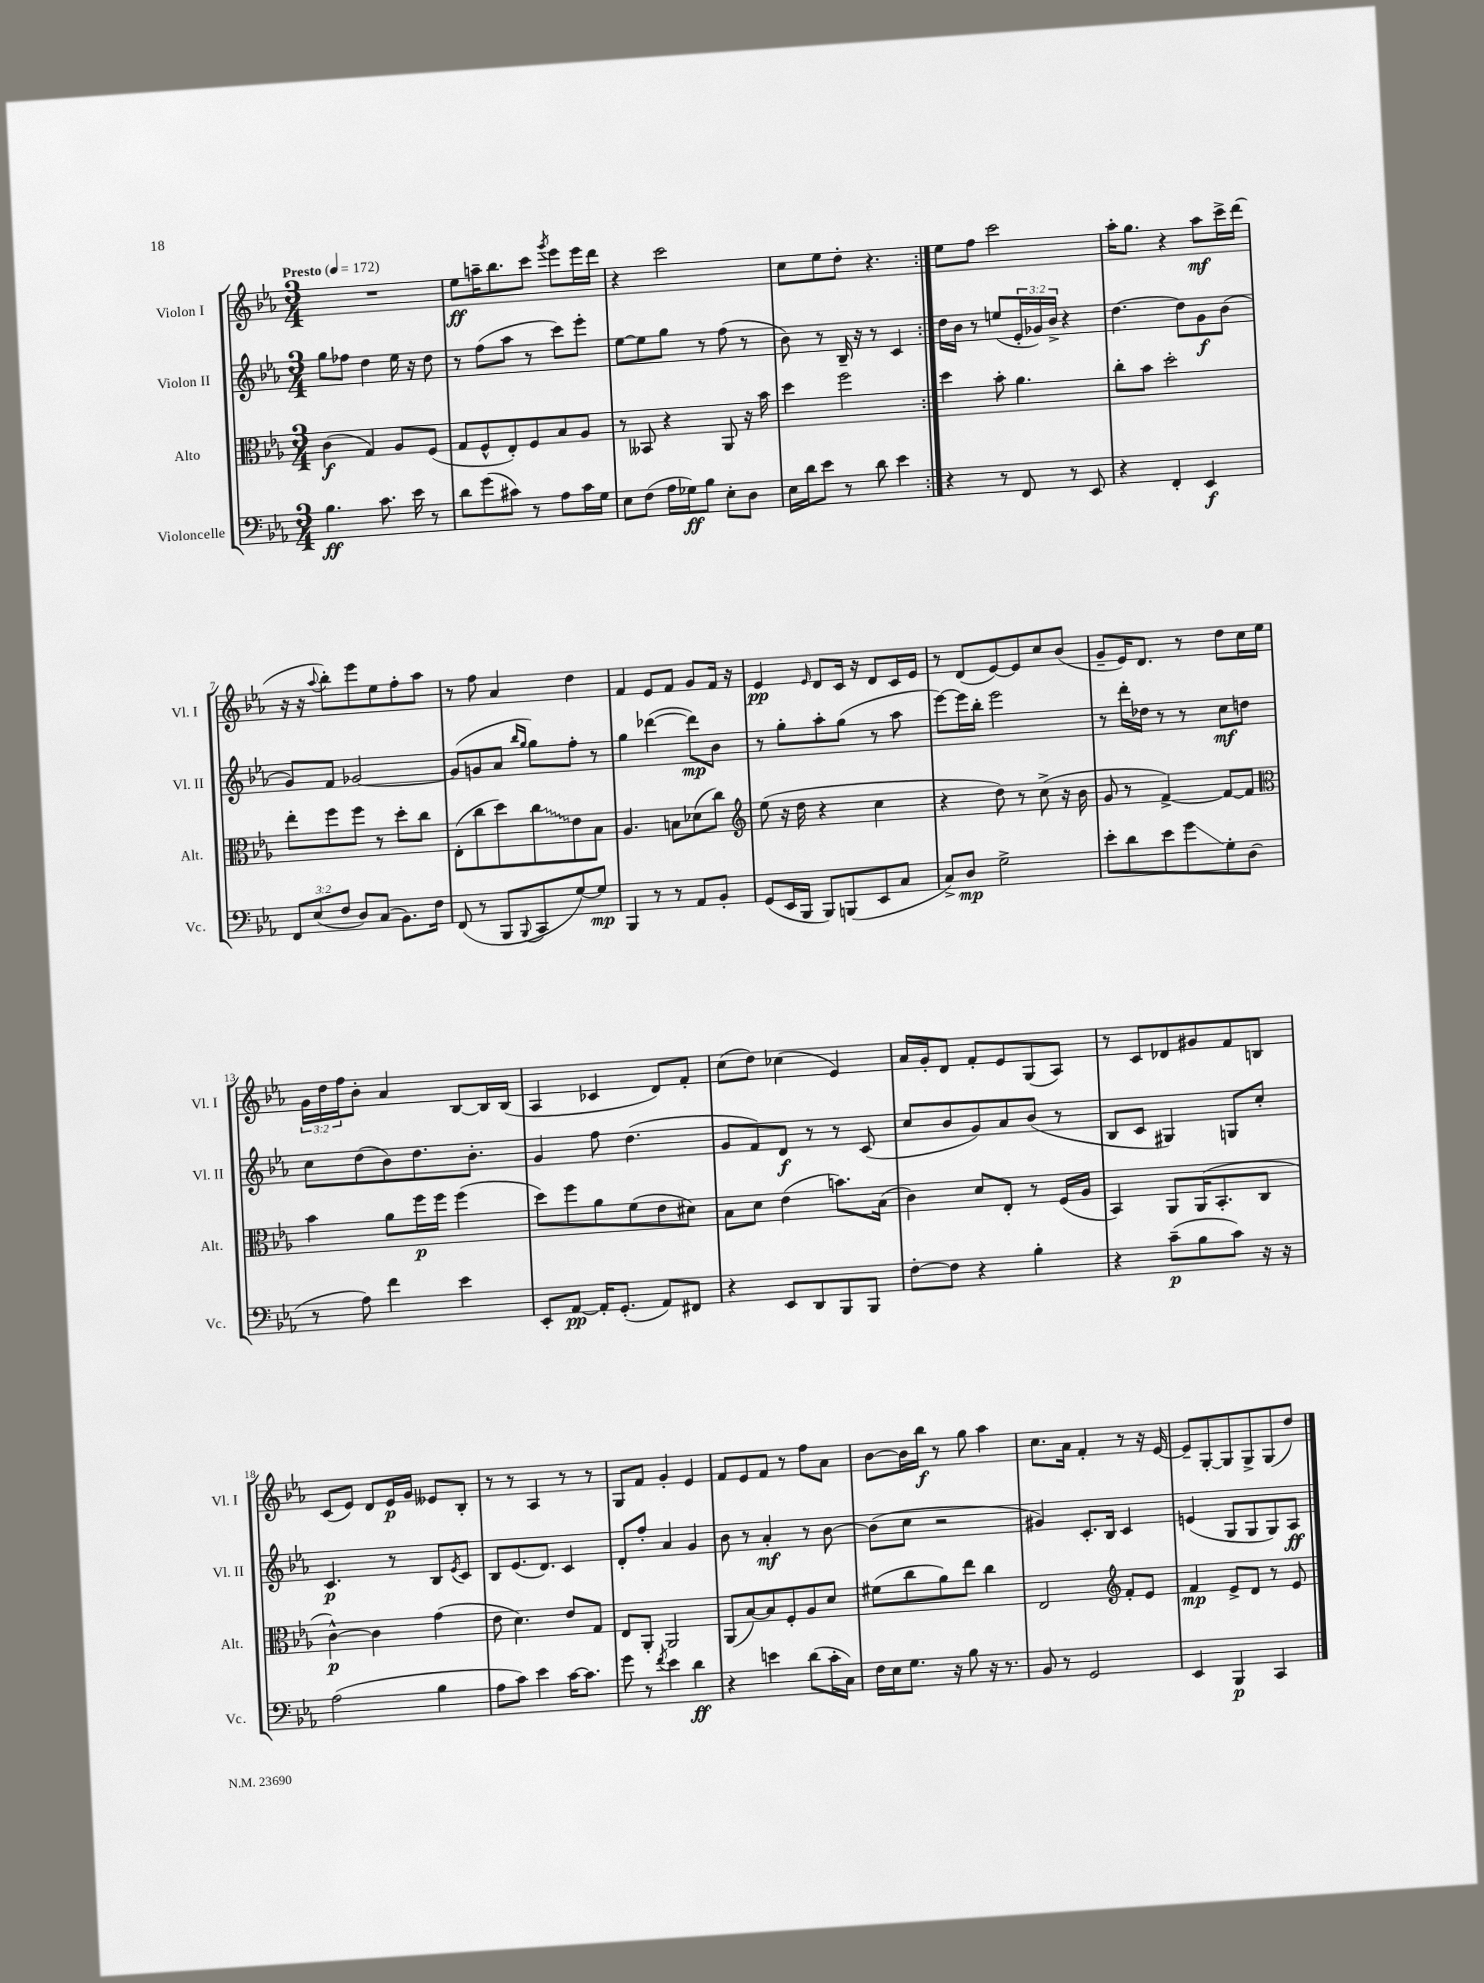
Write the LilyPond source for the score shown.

<<
\new StaffGroup <<
\new Staff = "s0" \with { instrumentName = "Violon I" shortInstrumentName = "Vl. I" } {
    \clef treble \key ees \major \numericTimeSignature \time 3/4 \override Staff.TupletNumber.text = #tuplet-number::calc-fraction-text \tempo "Presto" 4 = 172
    \repeat volta 2 { R2. |
    ees''8\ff a''16-- bes''8. c'''8 \acciaccatura { g'''8 } ees'''8 ees'''16 d'''16 |
    r4 c'''2 |
    c''8 ees''8 d''8-. r4. | }
    ees''8 f''8 c'''2 |
    aes''16-. g''8. r4 aes''8\mf c'''16-> d'''16( |
    r16 r16 \appoggiatura { aes''8 } bes''8-.) ees'''8 ees''8 f''8-. aes''8 |
    r8 f''8 aes'4 d''4 |
    f'4 ees'8 f'8 g'8 f'16 r16 |
    ees'4\pp \grace { ees'16 } d'8 c'16 r16 d'8 c'16 ees'16 |
    r8 d'8( ees'8~) ees'8 c''8 bes'8( |
    g'8-- ees'16) d'8. r8 d''8 c''16 ees''16 |
    \tuplet 3/2 { g'16 d''16 f''16 } bes'8-. aes'4 bes8~ bes16 bes16( |
    aes4 ces'4 d'8) f'8-. |
    c''8( d''8) ces''4( ees'4) |
    aes'16 g'16-. d'8 f'8-. ees'8 g8( aes8) |
    r8 c'8 des'8 gis'8 f'8 b8 |
    c'8( ees'8) d'8 ees'16\p g'16 eeses'8 bes8-. |
    r8 r8 aes4 r8 r8 |
    g8 f'8 g'4-. ees'4 |
    f'8 ees'8 f'8 r8 f''8 aes'8 |
    bes'8~ bes'16 bes''16\f r8 g''8 aes''4 |
    c''8. aes'16 f'4-. r8 r16 ees'16~ |
    ees'8-- g8~-. g8 g8-> g8( d''8) \bar "|." |
}
\new Staff = "s1" \with { instrumentName = "Violon II" shortInstrumentName = "Vl. II" } {
    \clef treble \key ees \major \numericTimeSignature \time 3/4 \override Staff.TupletNumber.text = #tuplet-number::calc-fraction-text
    \repeat volta 2 { g''8 fes''8 d''4 ees''16 r16 d''8 |
    r8 f''8( aes''8 r8 c'''8) ees'''8-. |
    ees''8~ ees''8 g''8 r8 f''8( r8 |
    bes'8) r8 bes16-- r16 r8 c'4 | }
    d''16 bes'16 r8 e''8( \tuplet 3/2 { ees'16-. ges'16) bes'16-> } r4 |
    d''4.~ d''8 g'8\f bes'8( |
    g'8) f'8 ges'2~ |
    ges'8( g'8 aes'8 \grace { bes''16 g''16 } g''8) f''8-. r8 |
    g''4 des'''4~( des'''8\mp) bes'8 |
    r8 g''8-. aes''8-. g''8( r8 aes''8 |
    ees'''8~) ees'''16 bes''16-. ees'''2 |
    r8 d'''16-. des''16 r8 r8 c''8\mf d''8 |
    c''8 d''8( bes'8) d''8. bes'8.-. |
    g'4 f''8 d''4.( |
    g'8 f'8) d'8\f r8 r8 c'8( |
    c''8 bes'8 g'8) aes'8 bes'8( r8 |
    bes8 c'8 gis4) g8 c''8-. |
    c'4.\p r8 bes8 \acciaccatura { ees'8 } c'8 |
    bes8 ees'8.( d'8.) c'4 |
    d'8-. f''8-. aes'4 g'4 |
    bes'8 r8 aes'4-.\mf r8 bes'8~ |
    bes'8( c''8 r2 |
    gis'4) c'8.-. bes16 c'4 |
    e'4( g8 g8 g8) aes8\ff \bar "|." |
}
\new Staff = "s2" \with { instrumentName = "Alto" shortInstrumentName = "Alt." } {
    \clef alto \key ees \major \numericTimeSignature \time 3/4
    \repeat volta 2 { c'4\f( g4) aes8 f8( |
    g8 f8-^ ees8-.) f8 bes8 aes8 |
    r8 beses,8 r4 aes,8 r16 bes'16 |
    d''4 f''2 | }
    d''4 bes'8-. aes'4. |
    c''8-. bes'8 d''2-. |
    ees''8-. f''8 f''8 r8 d''8-. c''8 |
    ees8-.( c''8 d''8) \once \override Glissando.style = #'zigzag c''8\glissando ees'8 bes8 |
    aes4. b8 des'8( c''8) |
    \clef treble ees''8( r16 d''16 r4 c''4 |
    r4 d''8) r8 c''8->( r16 bes'16 |
    g'8 r8 f'4~->) f'8~ f'8 |
    \clef alto bes'4 aes'8 f''16\p f''16 f''4( |
    d''8) f''8 aes'8 f'8( ees'8 dis'8) |
    bes8 d'8 ees'4( b'8.) bes16( |
    c'4) d'8 ees8-. r8 f16( aes16 |
    bes,4) aes,8 aes,16( bes,8.-. c8 |
    c'4~-^\p) c'4 g'4( |
    ees'8 d'4.) ees'8 g8 |
    ees8 aes,8-. aes,2 |
    aes,8( bes8~) bes8 f8-. aes8 d'8 |
    fis'8( c''8 aes'8) ees''8 c''4 |
    ees2 \clef treble f'8-. ees'8 |
    f'4\mp ees'8-> d'8 r8 ees'8 \bar "|." |
}
\new Staff = "s3" \with { instrumentName = "Violoncelle" shortInstrumentName = "Vc." } {
    \clef bass \key ees \major \numericTimeSignature \time 3/4 \override Staff.TupletNumber.text = #tuplet-number::calc-fraction-text
    \repeat volta 2 { bes4.\ff c'8. ees'16 r8 |
    d'8 g'8( cis'8) r8 aes8 cis'16 g16 |
    ees8 f8( aes16 ges16\ff) bes8 ees8-. d8 |
    ees16 d'16 ees'8 r8 d'8 ees'4 | }
    r4 r8 f,8 r8 ees,8 |
    r4 f,4-. ees,4\f |
    \tuplet 3/2 { f,8 ees8( f8 } d8) c8( bes,8.) f16 |
    f,8( r8 bes,,8 \appoggiatura { bes,,8 } c,8 g8~) g8\mp |
    bes,,4 r8 r8 aes,8 bes,8-. |
    g,8( ees,16 bes,,16 bes,,8) b,,8( ees,8 c8 |
    c8->) d8\mp g2-> |
    ees'8-. d'8 ees'8 g'8\glissando g8-. d8( |
    r8 aes8) f'4 ees'4 |
    ees,8-. aes,8~\pp aes,16-. g,8.-.( aes,8) fis,8 |
    r4 ees,8 d,8 bes,,8 bes,,8 |
    f8~-. f8 r4 bes4-. |
    r4 c'8--\p( bes8 c'8) r16 r16 |
    aes2( bes4 |
    aes8 c'8) ees'4 c'16~ c'8. |
    g'8 r8 \acciaccatura { f'8 } ees'4 d'4\ff |
    r4 e'4 d'8( c'16-. c16) |
    f16 ees16 g8. r16 bes8 r16 r8. |
    bes,8 r8 g,2 |
    ees,4 bes,,4\p c,4 \bar "|." |
}
>>
>>
